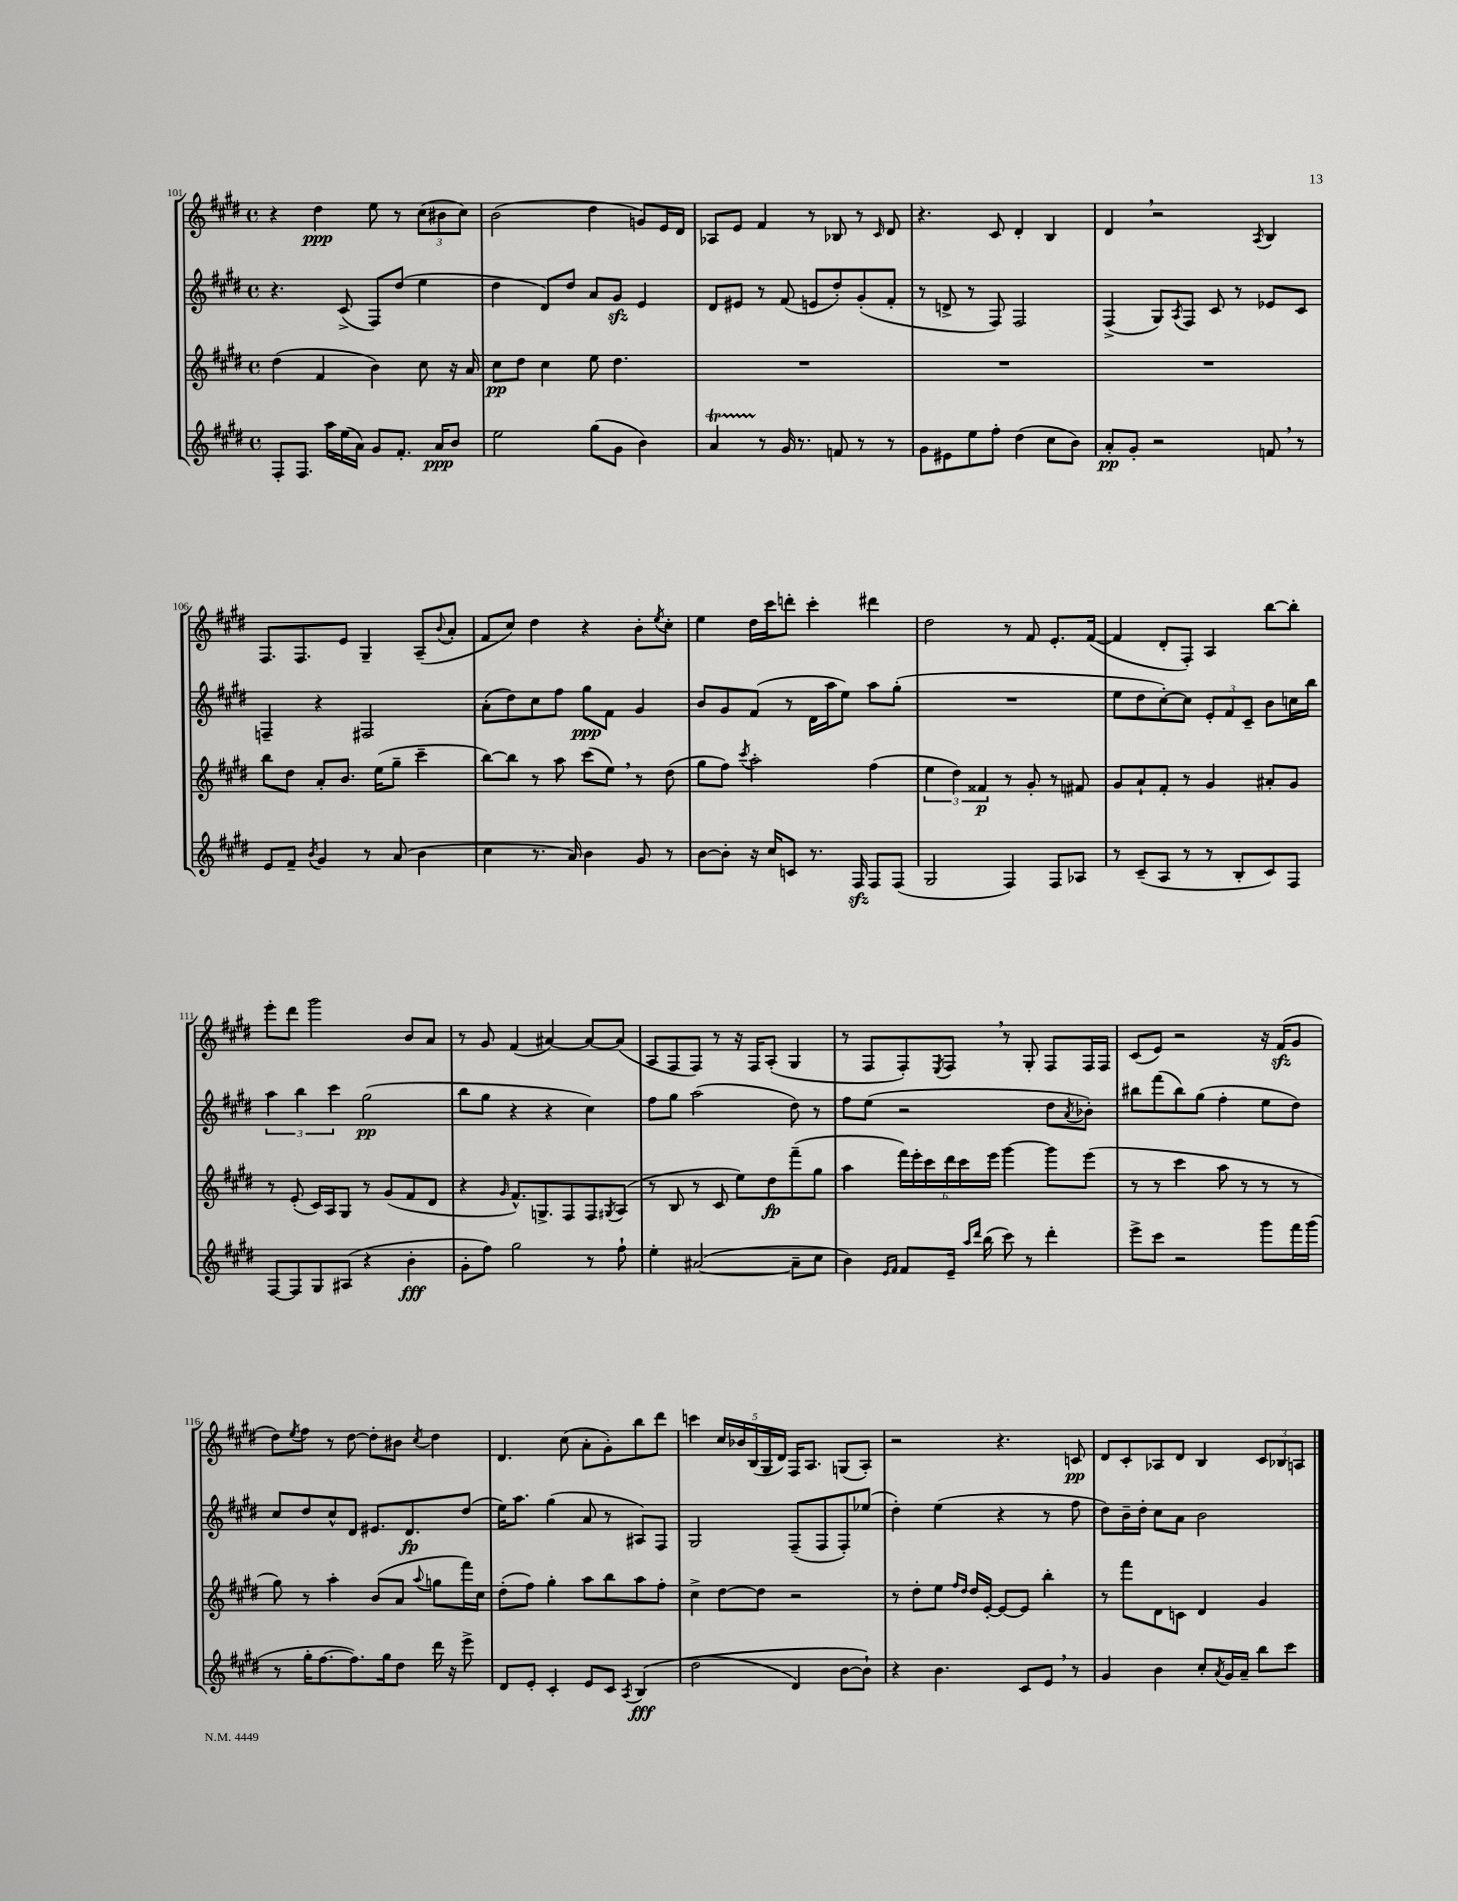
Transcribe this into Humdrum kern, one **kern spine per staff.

**kern	**kern	**kern	**kern
*staff4	*staff3	*staff2	*staff1
*clefG2	*clefG2	*clefG2	*clefG2
*k[f#c#g#d#]	*k[f#c#g#d#]	*k[f#c#g#d#]	*k[f#c#g#d#]
*M4/4	*M4/4	*M4/4	*M4/4
*met(c)	*met(c)	*met(c)	*met(c)
8F#'	(4dd#	4.r	4r
8.F#	.	.	.
.	4f#	.	4dd#
16aa	.	.	.
(16ee	.	(8c#^	.
16a)	.	.	.
8g#	4b)	8F#)	8ee
8.f#'	.	(8dd#	8r
.	8cc#	4ee	(12cc#
16a	.	.	.
.	.	.	12b#
8b	16r	.	.
.	.	.	12cc#)
.	16a	.	.
=	=	=	=
2ee	8cc#	4dd#	(2b
.	8dd#	.	.
.	4cc#	8d#)	.
.	.	8dd#	.
(8gg#	8ee	8a	4dd#
8g#	4.dd#	8g#	.
4b)	.	4e	8g)
.	.	.	16e
.	.	.	16d#
=	=	=	=
4a	1r	8d#	8A-
.	.	8e#	8e
8r	.	8r	4f#
16g#	.	(8f#	.
8.r	.	.	.
.	.	8e	8r
8f	.	8dd#')	8B-
8r	.	(8g#'	8r
.	.	.	16qqc#
8r	.	8f#'	8d#
=	=	=	=
8g#	1r	8r	4.r
8e#	.	8d^	.
8ee	.	8r	.
8ff#'	.	8F#)	8c#
(4dd#	.	2F#	4d#'
8cc#	.	.	4B
8b)	.	.	.
=	=	=	=
8a'	1r	(4F#^	4d#
8g#'	.	.	.
2r	.	8G#)	2r
.	.	8qA	.
.	.	8F#	.
.	.	8c#	.
.	.	8r	.
.	.	.	8qA
8f	.	8e-	4B
8r	.	8c#	.
=	=	=	=
8e	8bb	4F~	8.F#
8f#~	8dd#	.	.
.	.	.	8.F#
8qb	.	.	.
4g#	8a'	4r	.
.	8.b	.	8e
8r	.	2F#	4G#~
.	(16ee	.	.
(8a	8gg#~	.	.
4b	4ccc#~	.	(8A~
.	.	.	8qqb
.	.	.	8a'
=	=	=	=
4cc#	[8bb)	(8a'	8f#
.	8bb]	8dd#)	8cc#)
8.r	8r	8cc#	4dd#
.	8aa	8ff#	.
16a)	.	.	.
4b	(8ccc#	8gg#	4r
.	8ee)	8f#	.
8g#	8r	4g#	8b'
.	.	.	8qee
8r	(8dd#	.	8cc#'
=	=	=	=
[8b	8gg#	8b	4ee
8b']	8ff#)	8g#	.
.	8qccc#	.	.
16r	2aa'	(8f#	16dd#
16cc#	.	.	16ccc#
8c	.	8r	8ddd'
8.r	.	16d#	4ccc#'
.	.	16aa	.
.	.	8ee)	.
16F#	.	.	.
8F#	(4ff#	8aa	4ddd#
(8F#	.	(8gg#'	.
=	=	=	=
2G#	6ee	1r	2dd#
.	6dd#)	.	.
.	6f##	.	.
4F#)	8r	.	8r
.	8g#'	.	8f#
8F#	8r	.	8.e'
8A-	8f#	.	.
.	.	.	([16f#
=	=	=	=
8r	8g#	8ee	4f#]
(8c#~	8a`	8dd#	.
8A	8f#'	[8cc#')	8d#'
8r	8r	8cc#]	8F#')
8r	4g#	12e'	4A
.	.	12f#	.
8B'	.	.	.
.	.	12c#~	.
8c#)	8a#'	8b	[8bb
8F#	8g#	16cc	8bb']
.	.	16bb	.
=	=	=	=
[8F#	8r	6aa	8eee'
8F#]	(8e'	.	8ddd#
.	.	6bb	.
8G#	16c#)	.	2ggg#
.	16A	.	.
.	.	6ccc#	.
(8A#	8G#	.	.
4r	8r	(2gg#	.
.	(8g#	.	.
4b'	8f#	.	8b
.	8d#	.	8a
=	=	=	=
8g#'	4r	8bb	8r
8ff#)	.	8gg#	8g#
.	16qqg#	.	.
2gg#	8.f#^^)	4r	(4f#
.	8.G^	.	.
.	.	4r	[4a#)
.	8F#	.	.
8r	8F#	4cc#)	8a#_
.	8qG#	.	.
8ff#`	(8A	.	(8a#]
=	=	=	=
4ee'	8r	8ff#	8A
.	8B	8gg#	8F#
([2a#	8r	(2aa	8F#)
.	8c#	.	8r
.	8ee)	.	16r
.	.	.	16F#
.	8dd#	.	(8A'
8a#~]	(8fff#~	8dd#)	4G#
8cc#	8gg#	8r	.
=	=	=	=
4b)	4aa	8ff#	8r
.	.	(8ee	8F#
16qqe	.	.	.
16qqf#	.	.	.
8f#	24fff#)	2r	8F#')
.	24eee'	.	.
.	24ccc#	.	.
.	.	.	8qE
16e~	24ddd#	.	8F#
.	24ccc#	.	.
16qqaa	.	.	.
16qqddd#	.	.	.
(16bb	.	.	.
.	24eee	.	.
8ccc#)	[4ggg#	.	8r
8r	.	.	8G#'
4ddd#'	8ggg#]	8dd#	8F#
.	.	8qa	.
.	(8eee	8b-')	16F#
.	.	.	16F#
=	=	=	=
8eee^	8r	8bb#	(8c#
8ccc#	8r	(8fff#	8e)
2r	4ccc#	8bb#)	2r
.	.	(8gg#	.
.	8aa	4ff#'	.
.	8r	.	.
8ggg#	8r	8ee	16r
.	.	.	(16f#
16fff#	8r	8dd#)	8g#
(16ggg#	.	.	.
=	=	=	=
8r	8gg#)	8cc#	8dd#)
.	.	.	8qee
16gg#'	8r	8dd#	8ff#
[8.ff#	.	.	.
.	4aa'	8cc#^^	8r
8.ff#])	.	8d#	[8dd#
.	(8b	8.e#	8dd#']
16gg#	.	.	.
8dd#	8a	.	8b#
.	.	8.d#	.
.	8qqaa	.	8qcc#
16ddd#	8gg	.	4dd#
16r	.	.	.
8eee^	16fff#)	(8dd#	.
.	16cc#	.	.
=	=	=	=
8d#	(8dd#'	16ee)	4.d#
.	.	8.aa	.
8e'	8ff#)	.	.
4c#'	4gg#'	(4gg#	.
.	.	.	(8cc#
8e	8aa	8a	8a'
8c#	8bb	8r	8g#')
8qA	.	.	.
&(4B	8aa	8A#)	8bb
.	8ff#'	8F#	8ddd#
=	=	=	=
(2dd#	4cc#^	2G#	4ccc
.	[8dd#	.	20cc#
.	.	.	20b-
.	.	.	(20B
.	8dd#]	.	.
.	.	.	20G#
.	.	.	20d#)
4d#)	2r	(8F#~	16F#
.	.	.	8.A
.	.	8F#	.
[8b	.	8F#')	(8G
8b`]&)	.	(8ee-	8A')
=	=	=	=
4r	8r	4dd#')	2r
.	8dd#'	.	.
4.b	8ee	(4ee	.
.	16qqff#	.	.
.	16qqdd#	.	.
.	16dd#	.	.
.	[16e'	.	.
.	8e_	4r	4.r
8c#	8e]	.	.
8e	4bb'	8r	.
8r	.	8ff#	8c
=	=	=	=
4g#	8r	8dd#)	8d#
.	8fff#	16b~	8c#'
.	.	16dd#'	.
4b	8d#	8cc#	8A-
.	8c	8a	8d#
8cc#'	4d#	2b	4B
8qa	.	.	.
16g#	.	.	.
16a~	.	.	.
8bb	4g#	.	12c#
.	.	.	12B-
8ccc#	.	.	.
.	.	.	12A
==	==	==	==
*-	*-	*-	*-
